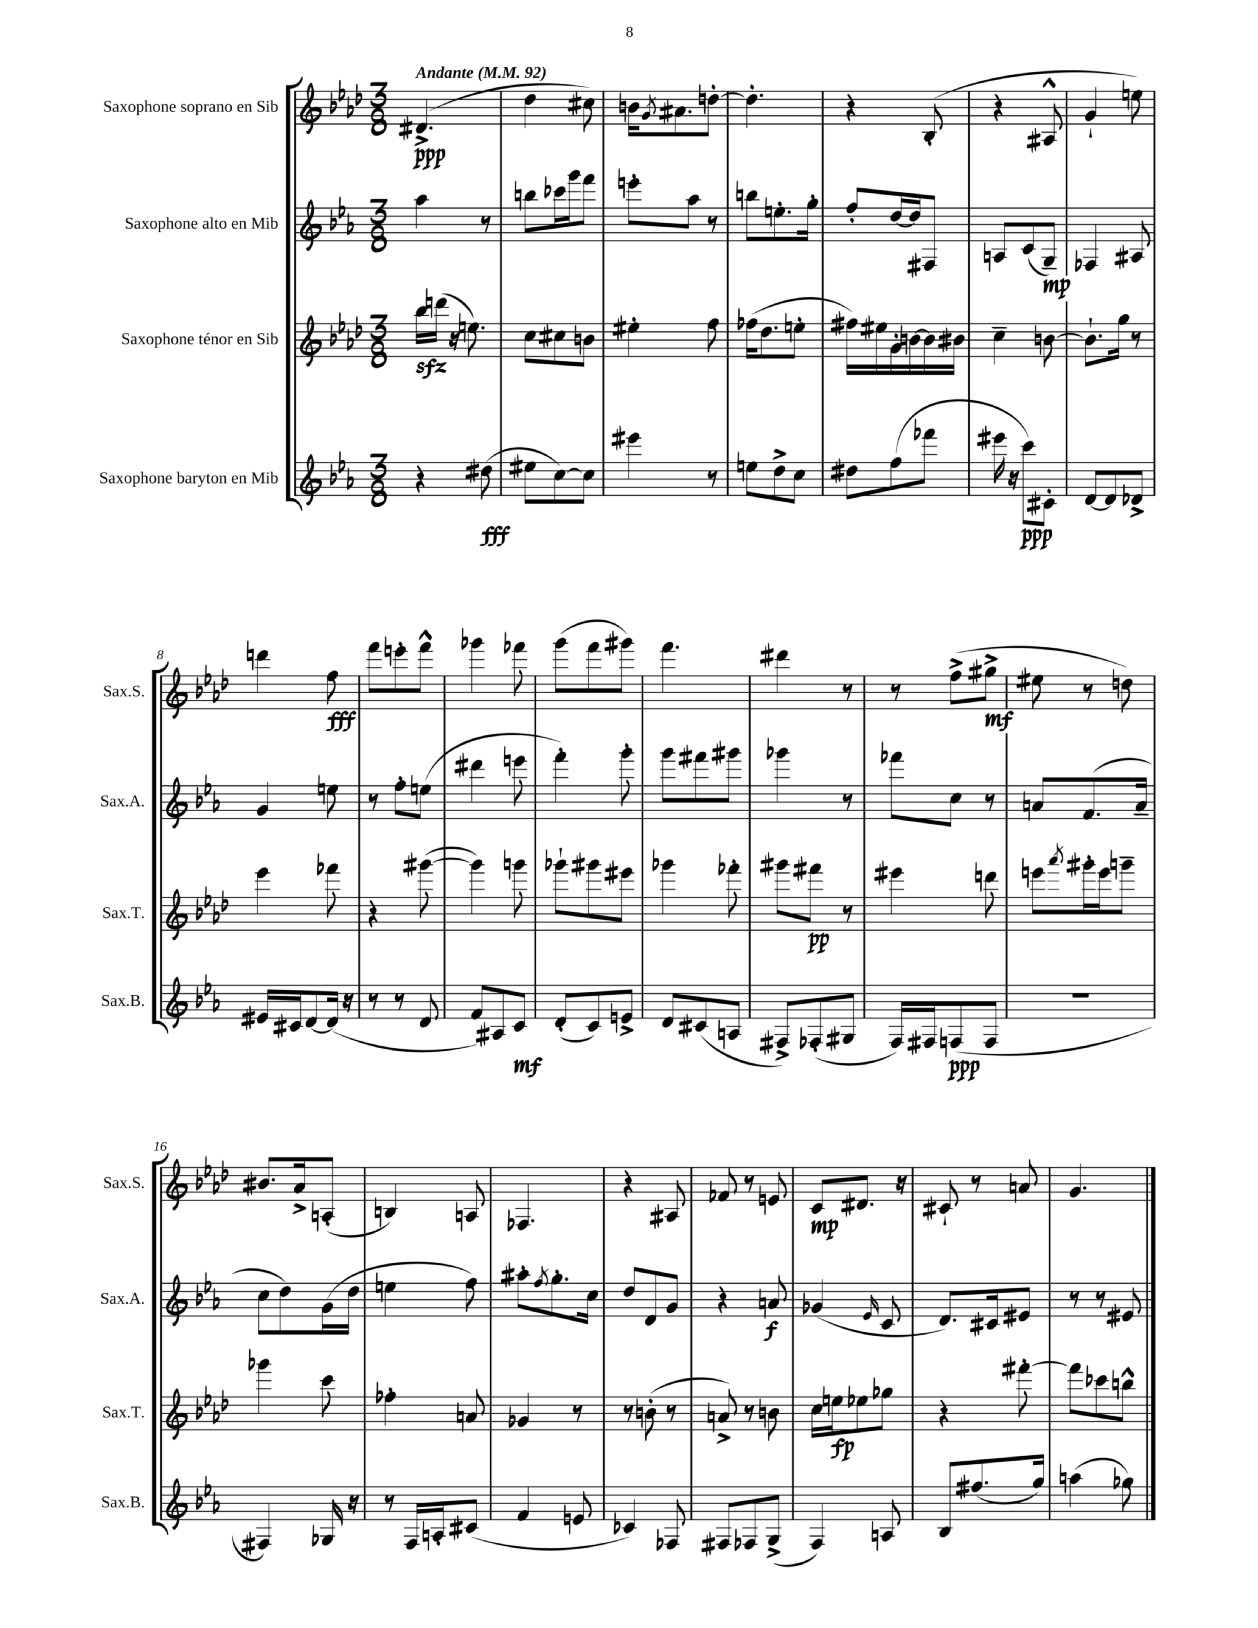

**kern	**dynam	**kern	**dynam	**kern	**dynam	**kern	**dynam
*part4	*part4	*part3	*part3	*part2	*part2	*part1	*part1
*staff4	*staff4	*staff3	*staff3	*staff2	*staff2	*staff1	*staff1
*I"Saxophone baryton en Mib	*	*I"Saxophone ténor en Sib	*	*I"Saxophone alto en Mib	*	*I"Saxophone soprano en Sib	*
*I'Sax.B.	*	*I'Sax.T.	*	*I'Sax.A.	*	*I'Sax.S.	*
*clefG2	*	*clefG2	*	*clefG2	*	*clefG2	*
*k[b-e-a-]	*	*k[b-e-a-d-]	*	*k[b-e-a-]	*	*k[b-e-a-d-]	*
*M3/8	*	*M3/8	*	*M3/8	*	*M3/8	*
*MM92	*	*MM92	*	*MM92	*	*MM92	*
=1	=1	=1	=1	=1	=1	=1	=1
!	!	!	!	!	!	!LO:TX:a:B:t=Andante	!
4r	.	16bb-zz\LL	.	4aa-\	.	(4.d#X^/	ppp
.	.	(16dddn\JJ	.	.	.	.	.
.	.	16r	.	.	.	.	.
.	.	8.een\)	.	.	.	.	.
(8dd#X\	fff	.	.	8r	.	.	.
=2	=2	=2	=2	=2	=2	=2	=2
8ee#X\L	.	8cc\L	.	8bbn\L	.	4dd-\	.
[8cc\)	.	8cc#X\	.	16ccc-X\L	.	.	.
.	.	.	.	16ggg\J	.	.	.
8cc\J]	.	8bn\J	.	8fff\J	.	8cc#X\)	.
=3	=3	=3	=3	=3	=3	=3	=3
4eee#X\	.	4ee#X'\	.	8eeen'\L	.	16bn\KL	.
.	.	.	.	.	.	8qg/	.
.	.	.	.	.	.	8.a#X\	.
.	.	.	.	8aa-\J	.	.	.
8r	.	8ff\	.	8r	.	[8ddn'\J	.
=4	=4	=4	=4	=4	=4	=4	=4
8een\L	.	(16ff-X\KL	.	8bbn\L	.	4.dd'\]	.
.	.	8.dd-\	.	.	.	.	.
8dd^\	.	.	.	8.een'\	.	.	.
8cc\J	.	8een'\J	.	.	.	.	.
.	.	.	.	16gg'\Jk	.	.	.
=5	=5	=5	=5	=5	=5	=5	=5
8dd#X\L	.	16ff#X\LL)	.	8ff'/L	.	4r	.
.	.	16ee#X\	.	.	.	.	.
(8ff\	.	16g'\	.	[16dd/L	.	.	.
.	.	[16bn\	.	16dd/J]	.	.	.
8fff-X\J	.	16b\]	.	8F#X/J	.	(8B-'/	.
.	.	16b#X\JJ	.	.	.	.	.
=6	=6	=6	=6	=6	=6	=6	=6
16eee#X\	.	4cc~\	.	8An/L	.	4r	.
16r	.	.	.	.	.	.	.
8ccc\L)	ppp	.	.	(8c/	.	.	.
8c#X'\J	.	[8bn\	.	8G~/J)	mp	8A#X^^/	.
=7	=7	=7	=7	=7	=7	=7	=7
[8d/L	.	8.b`\L]	.	4F-X/	.	4g`/	.
8d/]	.	.	.	.	.	.	.
.	.	16gg\Jk	.	.	.	.	.
8d-X^/J	.	8r	.	8A#X/	.	8een\)	.
!!LO:LB:g=z
=8	=8	=8	=8	=8	=8	=8	=8
16e#X/LL	.	4eee-\	.	4g/	.	4dddn\	.
16c#X/J	.	.	.	.	.	.	.
[8d/	.	.	.	.	.	.	.
(16d/Jk]	.	8fff-X\	.	8een\	.	8ff\	fff
16r	.	.	.	.	.	.	.
=9	=9	=9	=9	=9	=9	=9	=9
8r	.	4r	.	8r	.	8fff\L	.
8r	.	.	.	8ff'\L	.	8eeen'\	.
8d/	.	([8ggg#X\	.	(8een\J	.	8fff^^\J	.
=10	=10	=10	=10	=10	=10	=10	=10
8f/L)	.	4ggg#\])	.	4ddd#X\	.	4ggg-X\	.
8A#X/	.	.	.	.	.	.	.
8c/J	mf	8gggn\	.	8eeen\	.	8fff-X\	.
=11	=11	=11	=11	=11	=11	=11	=11
(8d'/L	.	8ggg-X`\L	.	4fff'\)	.	(8ggg\L	.
8c/)	.	8ggg#X\	.	.	.	8fff\	.
8en^/J	.	8eee#X\J	.	8ggg'\	.	8ggg#X\J)	.
=12	=12	=12	=12	=12	=12	=12	=12
8d/L	.	4ggg-X\	.	8ggg\L	.	4.fff\	.
(8c#X/	.	.	.	8fff#X\	.	.	.
8An/J	.	8fff-X'\	.	8ggg#X\J	.	.	.
=13	=13	=13	=13	=13	=13	=13	=13
8F#X^/L)	.	8ggg#X\L	.	4ggg-X\	.	4ddd#X\	.
(8F-X'/	.	8fff#X\J	pp	.	.	.	.
8G#X/J	.	8r	.	8r	.	8r	.
=14	=14	=14	=14	=14	=14	=14	=14
16F/LL)	.	4eee#X\	.	8fff-X\L	.	8r	.
16F#X/J	.	.	.	.	.	.	.
(8Fn/	ppp	.	.	8cc\J	.	(8ff^\L	.
8F/J	.	8dddn\	.	8r	.	8gg#X^\J	mf
=15	=15	=15	=15	=15	=15	=15	=15
4.r	.	8eeen\L	.	8an/L	.	8ee#X\	.
.	.	8qaaa-/	.	.	.	.	.
.	.	16ggg#X'\L	.	(8.f/	.	8r	.
.	.	16eee\J	.	.	.	.	.
.	.	8gggn~\J	.	.	.	8ddn\)	.
.	.	.	.	16a~/Jk	.	.	.
!!LO:LB:g=z
=16	=16	=16	=16	=16	=16	=16	=16
4F#X/)	.	4ggg-X\	.	8cc\L	.	8.b#X/L	.
.	.	.	.	8dd\)	.	.	.
.	.	.	.	.	.	16a-^/k	.
16G-X/	.	8ccc\	.	(16g\L	.	(8An'/J	.
16r	.	.	.	16dd\JJ	.	.	.
=17	=17	=17	=17	=17	=17	=17	=17
8r	.	4ff-X'\	.	4een\	.	4Bn/)	.
16F/LL	.	.	.	.	.	.	.
16An'/J	.	.	.	.	.	.	.
(8c#X/J	.	8an/	.	8ff\)	.	8An/	.
=18	=18	=18	=18	=18	=18	=18	=18
4f/	.	4g-X/	.	8aa#X'\L	.	4.F-X/	.
.	.	.	.	8qff/	.	.	.
.	.	.	.	8.gg'\	.	.	.
8en/	.	8r	.	.	.	.	.
.	.	.	.	16cc\Jk	.	.	.
=19	=19	=19	=19	=19	=19	=19	=19
4c-X/)	.	8r	.	8dd/L	.	4r	.
.	.	(8bn'\	.	8d/	.	.	.
8F-X/	.	8r	.	8g/J	.	8A#X/	.
=20	=20	=20	=20	=20	=20	=20	=20
8F#X/L	.	8an^/)	.	4r	.	8f-X/	.
8F-X/	.	8r	.	.	.	8r	.
(8G^/J	.	8bn\	.	8an/	f	8en/	.
=21	=21	=21	=21	=21	=21	=21	=21
4F/)	.	16cc\LL	.	(4g-X/	.	8c/L	mp
.	.	16een\J	fp	.	.	.	.
.	.	8ee-X\	.	.	.	8.d#X/J	.
.	.	.	.	16qqe-/	.	.	.
8An/	.	8gg-X\J	.	8c/	.	.	.
.	.	.	.	.	.	16r	.
=22	=22	=22	=22	=22	=22	=22	=22
8B-/L	.	4r	.	8.d/L)	.	8c#X`/	.
(8.ff#X/	.	.	.	.	.	8r	.
.	.	.	.	16c#X/k	.	.	.
.	.	[8fff#X'\	.	8e#X/J	.	8an/	.
16gg/Jk)	.	.	.	.	.	.	.
=23	=23	=23	=23	=23	=23	=23	=23
(4aan\	.	8fff#\L]	.	8r	.	4.g/	.
.	.	8ccc-X\	.	8r	.	.	.
8gg-X\)	.	8bbn^^\J	.	8e#X/	.	.	.
==	==	==	==	==	==	==	==
*-	*-	*-	*-	*-	*-	*-	*-
